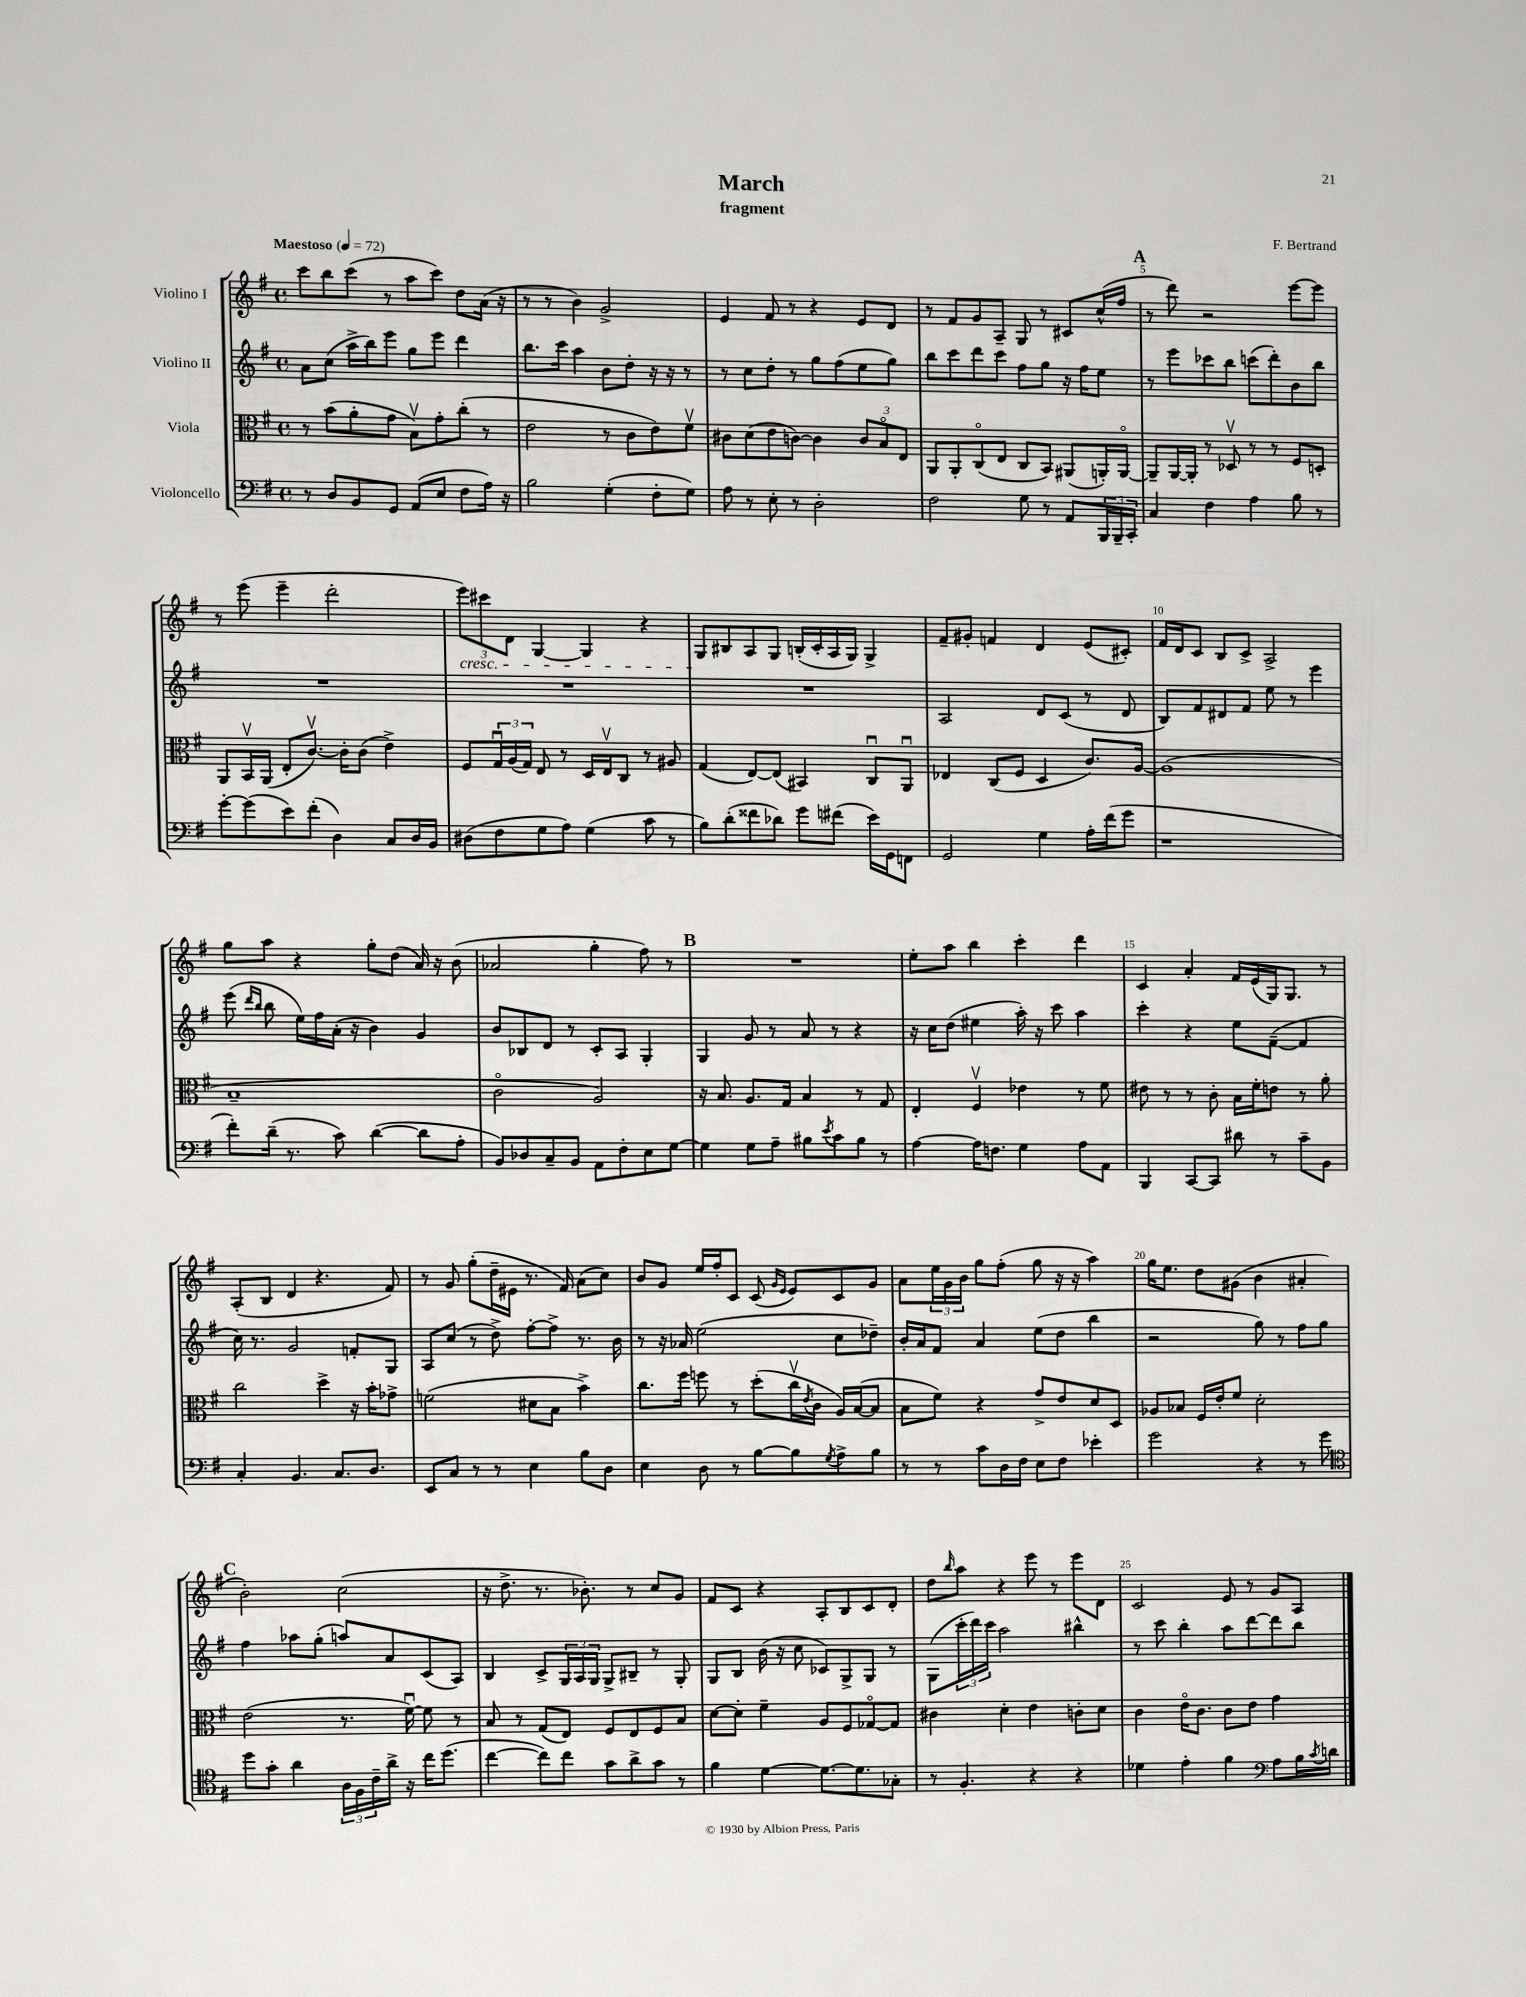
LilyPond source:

\header { title = "March" composer = "F. Bertrand" subtitle = "fragment" }
<<
\new StaffGroup <<
\new Staff = "s0" \with { instrumentName = "Violino I" } {
    \clef treble \key g \major \defaultTimeSignature \time 4/4 \tempo "Maestoso" 4 = 72
    c'''8 b''8 c'''8( r8 a''8 c'''8) d''8 a'16( r16 |
    r8 r8 b'4) g'2-> |
    e'4 fis'8 r8 r4 e'8 d'8 |
    r8 fis'8 g'8 a8-- g8 r8 cis'8 c''16-^( fis''16 |
    \mark \markup { \bold "A" } r8 d'''8) r2 e'''8~ e'''8 |
    r8 e'''8( e'''4-- d'''2-. |
    \tuplet 3/2 { e'''8\cresc) cis'''8 d'8 } g4~ g4 r4 |
    g8\! bis8 a8 g8 b16-.( c'16-. a16 g16) g4-> |
    fis'8-- gis'8-. f'4 d'4 e'8( cis'8-.) |
    fis'16 d'16 c'8 b8 c'8-> a2-> |
    g''8 a''8 r4 g''8-. d''8( a'16) r16 b'8( |
    aes'2 g''4-. fis''8) r8 |
    \mark \markup { \bold "B" } R1 |
    e''8-. a''8 b''4 c'''4-. d'''4 |
    c'4 a'4-. fis'16 e'16( g16) g8. r8 |
    a8-.( b8 d'4 r4. fis'8) |
    r8 g'8 g''8-.( d''16-- eis'16 r8. fis'16) a'8( c''8) |
    b'8 g'8 e''16 fis''16-. c'8 c'8( \grace { g'16 e'16 } e'8) c'8 g'8 |
    a'8 \tuplet 3/2 { e''16 g'16 b'16 } g''8 fis''8-.( g''8 r16 r16 a''4) |
    g''16 e''8. d''8 gis'8( b'4 ais'4-. |
    \mark \markup { \bold "C" } b'2-.) c''2( |
    r16 d''8.-> r8. bes'8.-.) r8 c''8 g'8 |
    fis'8 c'8 r4 a8-. b8 c'8 d'8-. |
    d''8 \grace { b''16 } a''8 r4 e'''8 r8 e'''8 d'8 |
    c'2 e'8 r8 g'8 a8 \bar "|." |
}
\new Staff = "s1" \with { instrumentName = "Violino II" } {
    \clef treble \key g \major \defaultTimeSignature \time 4/4
    a'8 c''8( a''16-> b''16) e'''8 g''8 e'''8 d'''4 |
    b''8. c'''16 a''4 b'8 d''8-. r16 r16 r8 |
    r8 c''8 d''8-. r8 g''8 fis''8( e''8 g''8) |
    b''8 c'''8 d'''8 c'''8 fis''8 g''8 r16 fis''16 e''8 |
    \mark \markup { \bold "A" } r8 e'''8 ces'''8 b''8 c'''8( d'''8-.) b'8 b''8 |
    R1 |
    R1 |
    R1 |
    a2 d'8 c'8( r8 d'8 |
    b8) fis'8 dis'8 fis'8 e''8 r8 e'''4 |
    e'''8( \grace { d'''16 b''16 } b''8 e''16) fis''16 a'16-.( r16 b'4) g'4 |
    b'8 bes8 d'8 r8 c'8-. a8 g4-. |
    \mark \markup { \bold "B" } g4 g'8 r8 a'8 r8 r4 |
    r16 c''16 d''8( eis''4 a''16-.) r16 c'''8 a''4 |
    c'''4-. r4 e''8 fis'8~--( fis'4 |
    c''16) r8. g'2 f'8-. g8 |
    a8 c''8( r8 d''8->) fis''8~-. fis''8-> r8. b'16 |
    r8 r16 aes'16 e''2( c''8 des''8--) |
    b'16-. a'16 fis'8 a'4 e''8( d''8 b''4 |
    r2 g''8) r8 fis''8 g''8 |
    \mark \markup { \bold "C" } fis''4 aes''8 g''8-.( a''8) a'8 c'8( a8) |
    b4 c'8-> \tuplet 3/2 { g16 a16 g16 } g8-> bis8-- r8 g8-. |
    g8 b8 b'16( r16 c''8 ces'8) g8-> g8 r8 |
    g8( \tuplet 3/2 { c'''16-. d'''16) c'''16 } a''2 bis''4-^ |
    r8 c'''8 b''4-. a''8 d'''8~ d'''8 b''8 \bar "|." |
}
\new Staff = "s2" \with { instrumentName = "Viola" } {
    \clef alto \key g \major \defaultTimeSignature \time 4/4
    r8 b'8( a'8-. g'8 b8\upbow) g'8-. c''8-.( r8 |
    e'2 r8 c'8 e'8) fis'8\upbow |
    cis'8 d'8( e'8 c'8~) c'4 \tuplet 3/2 { c'8 b8\flageolet e8 } |
    a,8 a,8-. c8\flageolet( e8 c8 b,8) ais,8( a,16-.) a,16~\flageolet |
    \mark \markup { \bold "A" } a,8-- a,16~ a,16-. r8 des8\upbow r8 r8 fis8 d8-. |
    a,8 b,16\upbow a,16( e8-. c'8.~\upbow) c'16-. c'8( e'4->) |
    fis8 \tuplet 3/2 { g16\downbow a16( g16) } e8 r8 d16 e16\upbow c8 r8 ais8 |
    g4( e8~) e8( bis,4) c8\downbow a,8\downbow |
    ees4 c8( fis8 d4 c'8.) a16~ |
    a1( |
    b1-- |
    c'2\flageolet a2) |
    \mark \markup { \bold "B" } r16 b8. a8. g16 b4 r8 g8 |
    e4-. fis4\upbow ees'4 r8 fis'8 |
    eis'8 r8 r8 c'8-. b16 fis'16-. e'8 r8 a'8-. |
    c''2 d''4-> r16 b'16-. ges'8-> |
    f'2( dis'8 b8 b'4->) |
    c''8. fis''16 f''8 r8 d''8-.( c''16\upbow \acciaccatura { e'8 } c'16 a16) b16~( b8 |
    b8 fis'8) r4 g'8-> e'8 d'8 d8 |
    aes8 bes8 fis16 e'16-. fis'8 d'2-. |
    \mark \markup { \bold "C" } e'2( r8. fis'16~\downbow) fis'8 r8 |
    b8 r8 g8( e8) fis8 e8 fis8 b8 |
    d'8~ d'8-. fis'4-- a8 fis8 ges8~\flageolet ges8 |
    cis'4 d'4-. e'4 c'8-. d'8 |
    c'4 e'16\flageolet c'8. c'8 e'8 g'4 \bar "|." |
}
\new Staff = "s3" \with { instrumentName = "Violoncello" } {
    \clef bass \key g \major \defaultTimeSignature \time 4/4
    r8 d8 b,8 g,8 a,8( e8 fis8 a16) r16 |
    b2 g4-.( fis8-. g8) |
    a8 r8 e8-. r8 d2-. |
    fis2 g8 r8 a,8 \tuplet 3/2 { b,,16 b,,16-- c,16-. } |
    \mark \markup { \bold "A" } c4 fis4 a4 b8 r8 |
    g'8~-. g'8( e'8) fis'8-.( d4) c8 d16 b,16 |
    dis8( fis8 g8 a8) g4( c'8 r8 |
    b8) d'8-.( fisis'8 des'8) g'8 fis'8( e'16) g,16 f,8 |
    g,2 g4 a16-. fis'16( g'8 |
    r1 |
    fis'8-.) d'16--( r8. c'8) d'4~( d'8 a8-. |
    b,8) des8 c8-- b,8 a,8 fis8-. e8 g8~ |
    \mark \markup { \bold "B" } g4 g8 a8-- bis8 \acciaccatura { e'8 } c'8 bis8 r8 |
    a4~ a16 f8. g4 a8 a,8 |
    b,,4 c,8~ c,8 dis'8 r8 c'8-- b,8 |
    c4-. b,4. c8. d8. |
    e,8 c8 r8 r8 e4 b8 d8 |
    e4 d8 r8 b8~ b8 \acciaccatura { g8 } a8-> b8 |
    r8 r8 c'8 d16 fis16 e8 fis8 ees'4-. |
    g'2 r4 r8 g'8 |
    \mark \markup { \bold "C" } \clef tenor d''8 g'8-. a'4 \tuplet 3/2 { a16 fis16 c'16-- } a'16-> r16 c''16 d''8.( |
    c''4~ c''8) c''8 g'8 a'8-> g'8 r8 |
    fis'4 d'4~ d'8.~ d'8. ges8-. |
    r8 fis4.-. r4 r4 |
    des'4 e'4-. fis'4 \clef bass a8 b16 \acciaccatura { c'8 } d'16 \bar "|." |
}
>>
>>
\layout { \context { \Score \override BarNumber.break-visibility = ##(#f #t #t) barNumberVisibility = #(every-nth-bar-number-visible 5) } }
